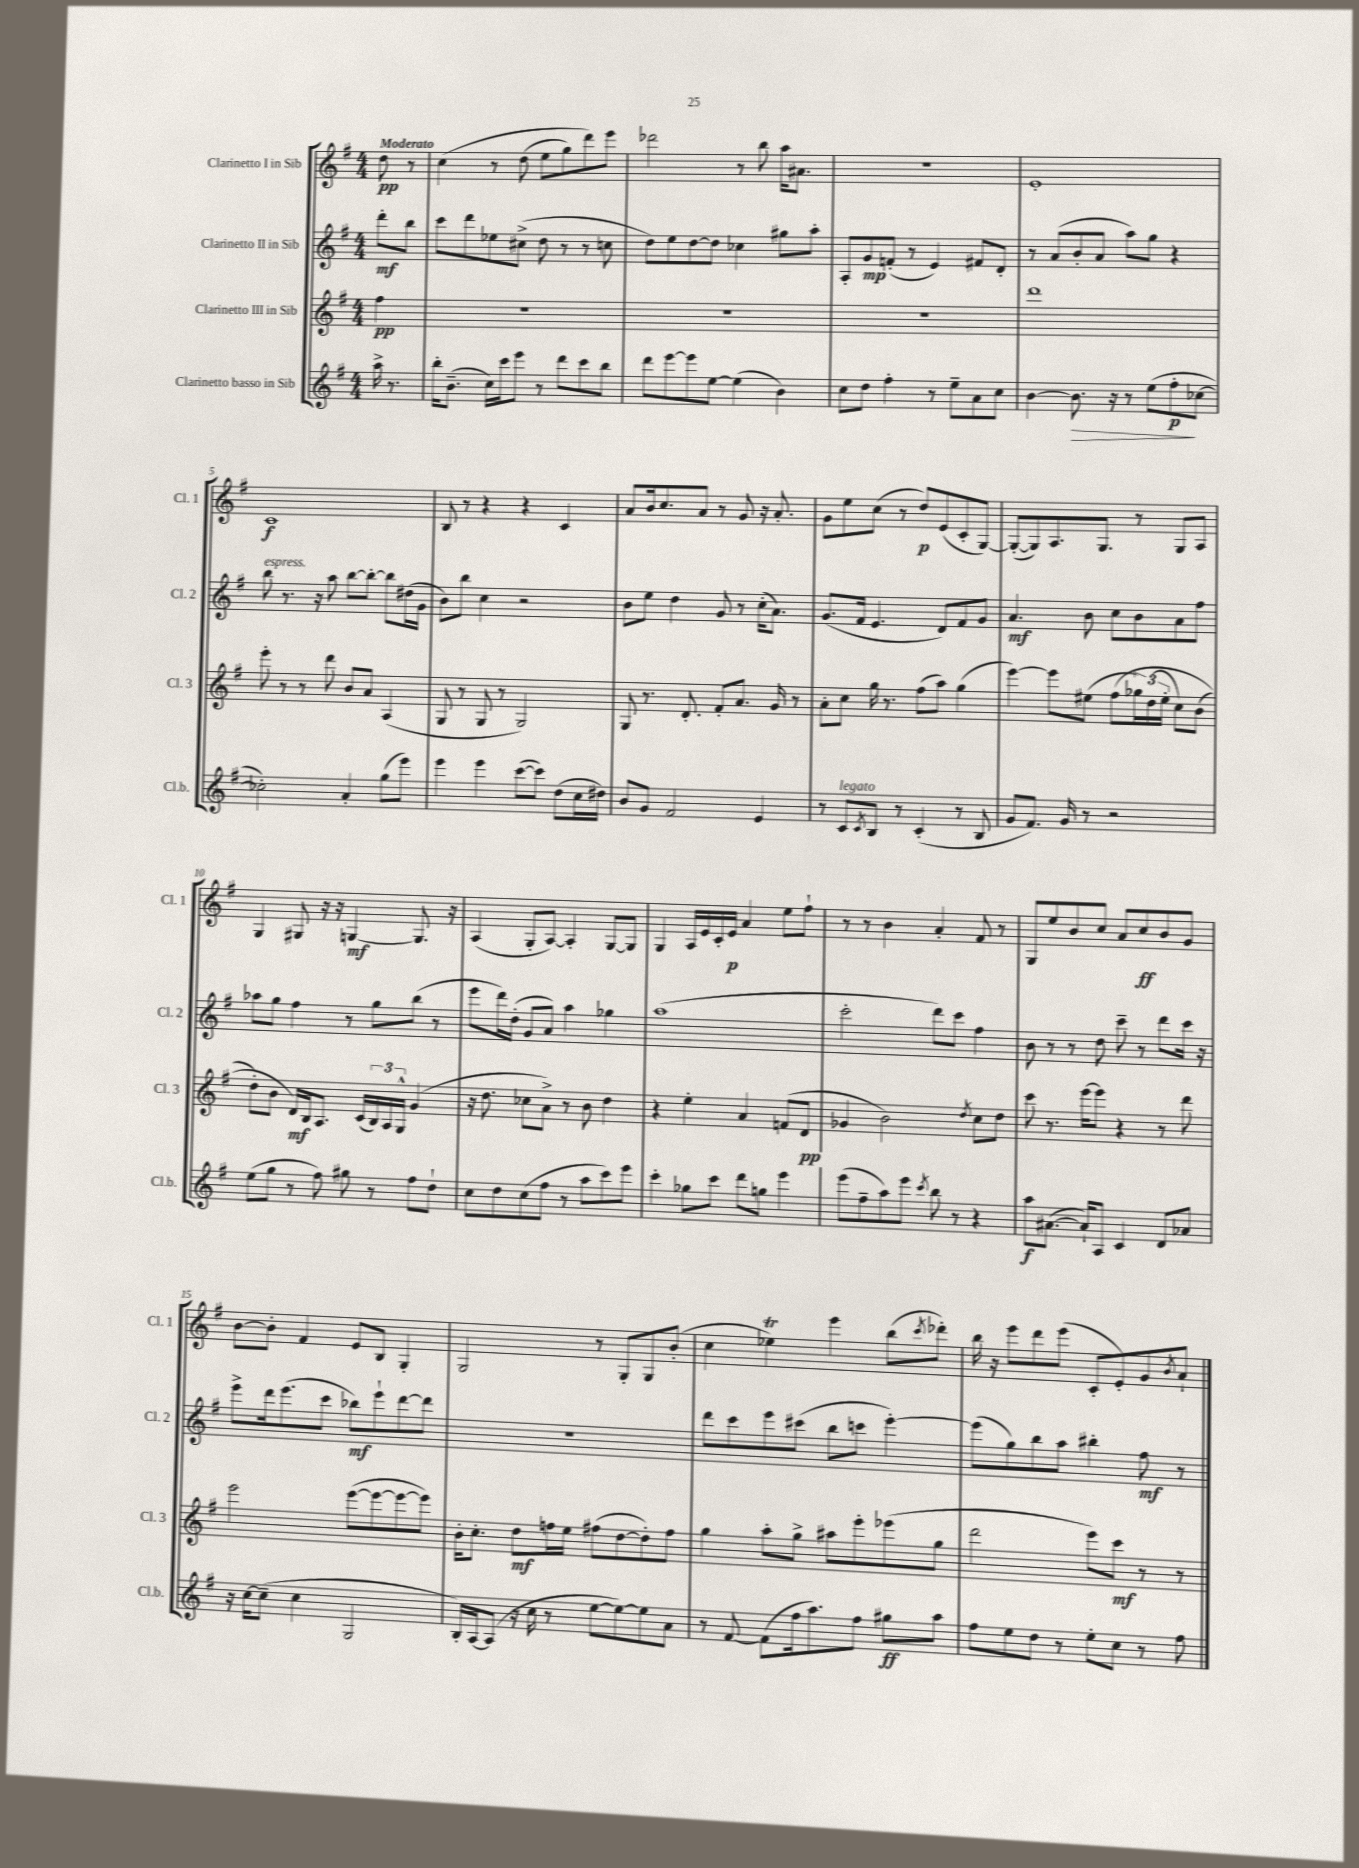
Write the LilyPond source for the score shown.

<<
\new StaffGroup <<
\new Staff = "s0" \with { instrumentName = "Clarinetto I in Sib" shortInstrumentName = "Cl. 1" } {
    \clef treble \key g \major \numericTimeSignature \time 4/4 \partial 4 \tempo "Moderato"
    d''8\pp r8 |
    c''4\( r8 d''8( e''8 g''8) d'''8\) e'''8 |
    des'''2 r8 b''8 a''16 ais'8. |
    R1 |
    e'1-. |
    c'1\f |
    b8 r8 r4 r4 c'4 |
    a'8 b'16 c''8. a'8 r8 g'8 r16 a'8.-. |
    g'8 e''8 c''8( r8 d''8\p) e'8( c'8-. g8~) |
    g8~-.( g8) a8. g8. r8 g8 a8 |
    g4 gis8 r16 r16 g4~\mf g8. r16 |
    a4( g8-. a8~) a4-. g8~ g8 |
    g4 a16 e'16 c'16-. e'16\p a'4 e''8 fis''8-! |
    r8 r8 b'4 a'4-. fis'8 r8 |
    g8 e''8 b'8 c''8 a'8 c''8\ff b'8 g'8 |
    b'8~ b'8-. fis'4 e'8 b8 g4-. |
    g2 r8 g8-. g8 b'8-.( |
    c''4 ees''4\trill) e'''4 b''8( \acciaccatura { c'''8 } des'''8-.) |
    b''16 r16 e'''8 d'''8 e'''8( c'8-. e'8-.) g'8 \acciaccatura { b'8 } a'8-! \bar "|." |
}
\new Staff = "s1" \with { instrumentName = "Clarinetto II in Sib" shortInstrumentName = "Cl. 2" } {
    \clef treble \key g \major \numericTimeSignature \time 4/4 \partial 4
    d'''8-.\mf b''8 |
    c'''8 d'''8 ees''8 cis''8->( d''8 r8 r8 c''8 |
    d''8) e''8 d''8~ d''8 ces''4 gis''8 a''8-. |
    a8-. g'8\mp f'8-.( r8 e'4) fis'8 d'8-. |
    r8 a'8( b'8-. a'8 a''8) g''8 r4 |
    b''8^\markup { \italic "espress." } r8. r16 a''8 b''8~ b''8~-. b''8 dis''16( g'16 |
    b'8) b''8 c''4 r2 |
    b'8 e''8 d''4 g'8 r8 c''16-.( a'8.) |
    g'8.( fis'16 e'4. d'8) fis'8 g'8 |
    a'4.\mf b'8 c''8 b'8 a'8 fis''8 |
    aes''8 g''8 fis''4 r8 g''8 b''8( r8 |
    e'''8 d'''16) d''16-.( g'8 a'8) a''4 ges''4 |
    a''1( |
    c'''2-. d'''8) c'''8 fis''4 |
    b'8 r8 r8 d''8 c'''8-- r8 d'''8 c'''16 r16 |
    e'''8-> d'''16 e'''8.( c'''8 bes''8\mf) e'''8-! d'''8~ d'''8 |
    R1 |
    d'''8 c'''8 e'''8 cis'''8( b''8 c'''8 e'''4~-.) |
    e'''8( g''8) b''8 a''8 bis''4-. fis''8\mf r8 \bar "|." |
}
\new Staff = "s2" \with { instrumentName = "Clarinetto III in Sib" shortInstrumentName = "Cl. 3" } {
    \clef treble \key g \major \numericTimeSignature \time 4/4 \partial 4
    fis''4\pp |
    R1 |
    R1 |
    R1 |
    d'''1 |
    e'''8-. r8 r8 d'''8 b'8 a'8 a4( |
    g8 r8 g8 r8 g2) |
    g8 r8. d'8.-. fis'8-. a'8. g'16 r8 |
    a'8-. c''8 g''16 r8. fis''8( a''8) g''4( |
    e'''4~) e'''8 eis''8( fis''8\( \tuplet 3/2 { ges''16) d''16( eis''16-. } c''8) b'8( |
    d''8-.\) b'8 d'16\mf) b16 a8. c'16( \tuplet 3/2 { b16) a16 g16-^ } g'4( |
    r16 d''8. ces''8 a'8->) r8 b'8 d''4 |
    r4 e''4-. a'4 f'8( d'8\pp |
    ges'4 b'2) \acciaccatura { d''8 } c''8 d''8 |
    c'''8 r8. e'''16~ e'''8 r4 r8 d'''8 |
    e'''2 e'''8~( e'''8~ e'''8~ e'''8) |
    b'16-. c''8.-. d''8\mf f''16 e''16 fis''8( d''8~ d''8-.) fis''8 |
    g''4 a''8-. g''8-> ais''8 e'''8-. ees'''8( g''8 |
    d'''2 e'''8) c'''8\mf r8 r8 \bar "|." |
}
\new Staff = "s3" \with { instrumentName = "Clarinetto basso in Sib" shortInstrumentName = "Cl.b." } {
    \clef treble \key g \major \numericTimeSignature \time 4/4 \partial 4
    a''16-> r8. |
    b''16-. b'8.--( c''16) c'''16 e'''8 r8 d'''8 c'''8 b''8 |
    d'''8 e'''8~ e'''8 e''8~ e''4( b'4) |
    c''8 d''8 fis''4-. r8 e''8-- a'8 c''8 |
    b'4~ b'8.\> r16 r8 e''8( fis''8-.\p\! ces''8~ |
    ces''2-.) a'4-. g''8( e'''8) |
    e'''4 e'''4 c'''8~( c'''8) d''8( c''16 dis''16) |
    b'8 g'8 fis'2 e'4 |
    r8 c'8^\markup { \italic "legato" } \acciaccatura { c'8 } b8 r8 c'4-.( r8 b8 |
    g'8 fis'8.) g'16 r8 r2 |
    e''8( g''8 r8 fis''8) gis''8 r8 fis''8 d''8-! |
    c''8 d''8 c''8( fis''8 r8 a''8 c'''8) e'''8 |
    c'''4-. ges''8 c'''8 d'''8 g''8 e'''4 |
    e'''8( fis''8-- a''8) e'''8 \acciaccatura { c'''8 } b''8 r8 r4 |
    a''8\f ais'8.~( ais'16-!) a8 c'4 d'8 aes'8 |
    r16 c''16~ c''8--( c''4 g2 |
    b16-.) a16~ a8( r16 c''16 r8 e''8~ e''8~) e''8 a'8 |
    r8 fis'8~ fis'8( fis''16 a''8.) fis''8 gis''8\ff a''8 |
    fis''8 e''8 d''8 r8 e''8-. c''8 r8 fis''8 \bar "|." |
}
>>
>>
